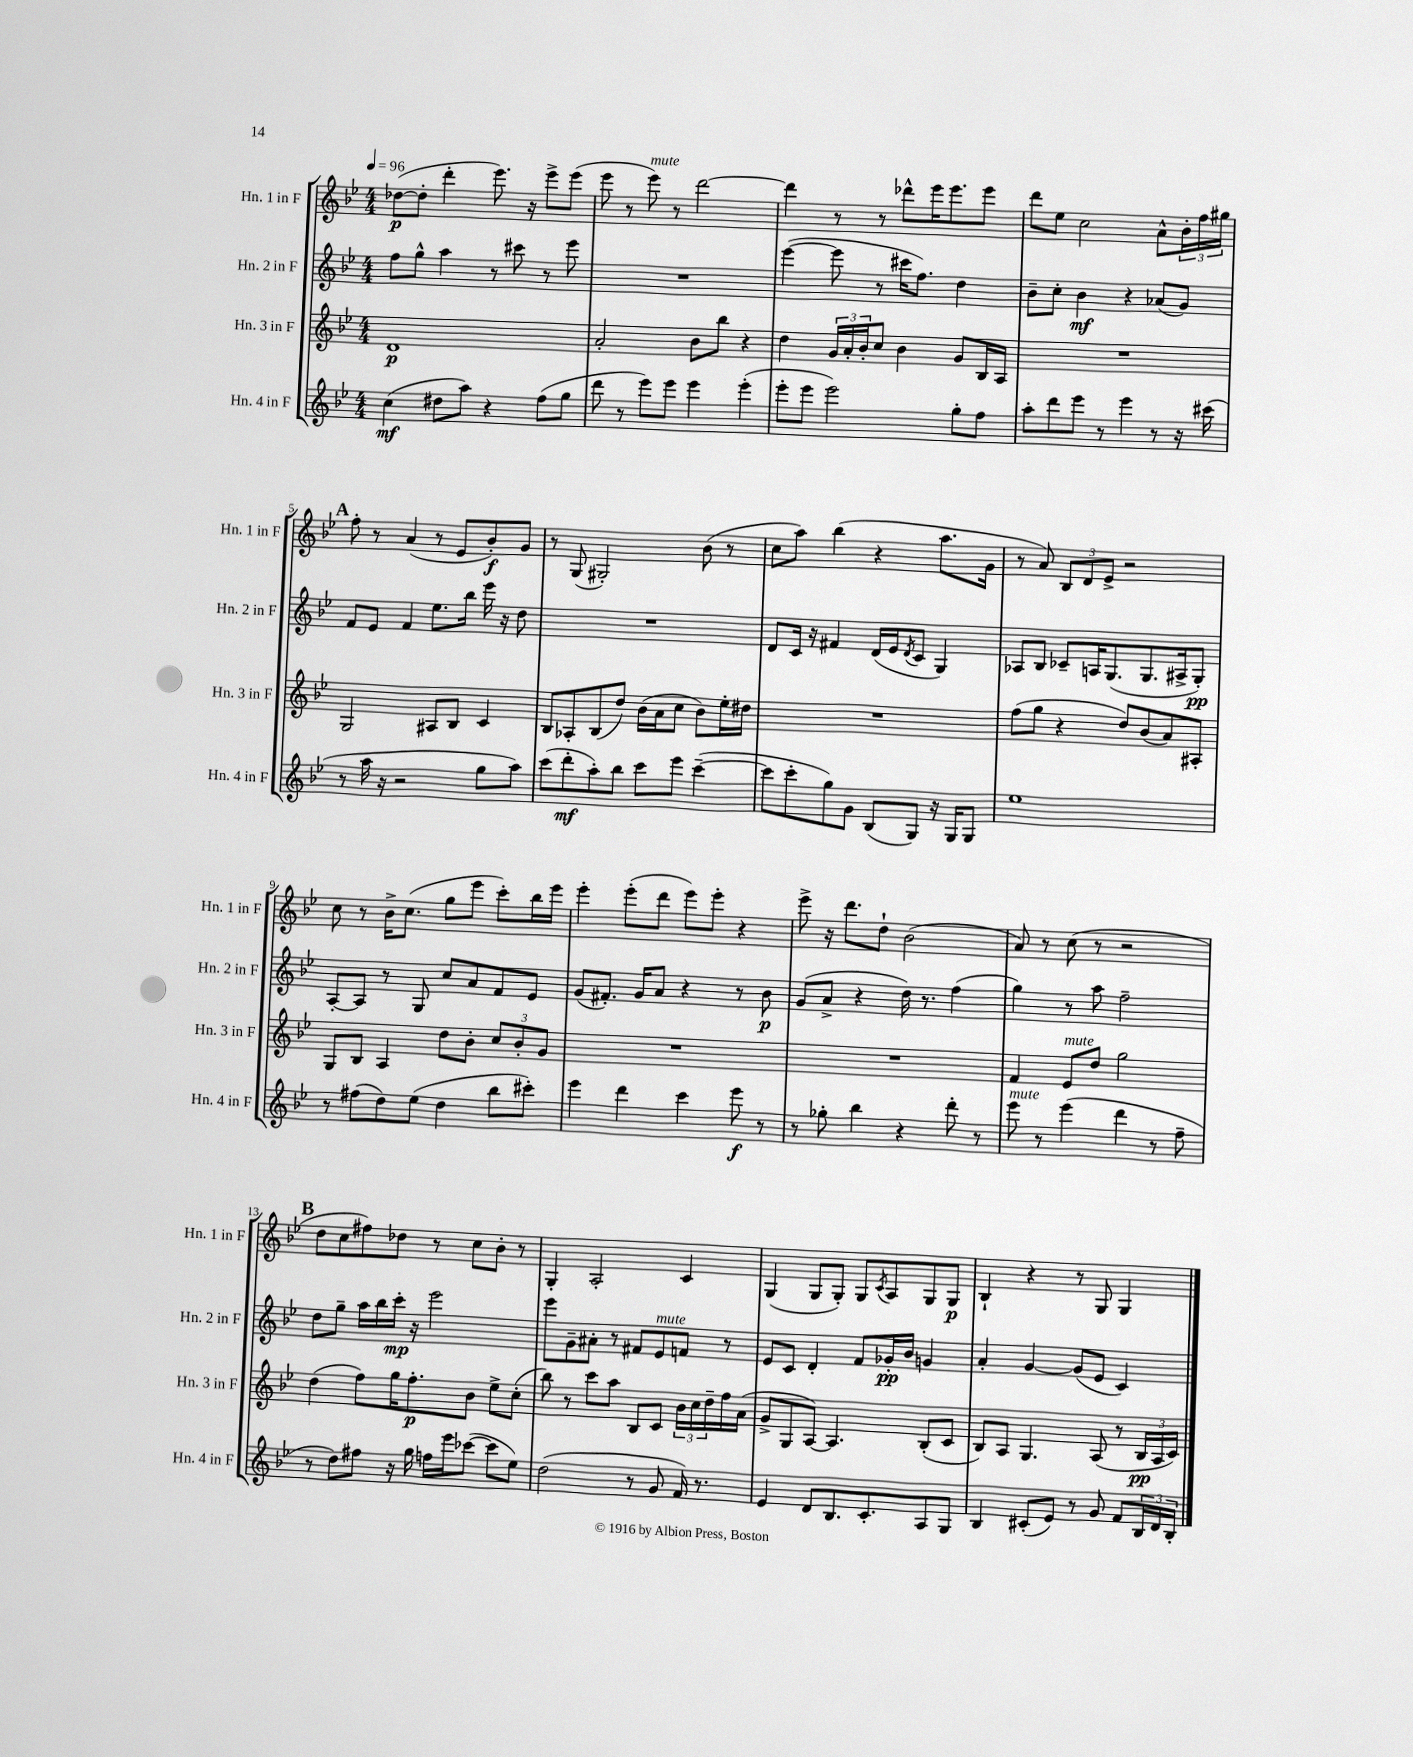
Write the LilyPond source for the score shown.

<<
\new StaffGroup <<
\new Staff = "s0" \with { instrumentName = "Hn. 1 in F" shortInstrumentName = "Hn. 1 in F" } {
    \clef treble \key bes \major \numericTimeSignature \time 4/4 \tempo 4 = 96
    des''8~\p( des''8-. d'''4-. ees'''8.) r16 ees'''8-> ees'''8( |
    ees'''8 r8 ees'''8^\markup { \italic "mute" }) r8 d'''2~ |
    d'''4 r8 r8 des'''8-^ ees'''16 ees'''8. ees'''8 |
    d'''8 ees''8 c''2 a'8-^ \tuplet 3/2 { bes'16-. f''16 gis''16 } |
    \mark \markup { \bold "A" } f''8-. r8 a'4( r8 ees'8 bes'8-.\f) g'8 |
    r8 g8( gis2-.) bes'8( r8 |
    c''8 a''8) bes''4( r4 a''8. g'16 |
    r8 a'8) \tuplet 3/2 { bes8 d'8 ees'8-> } r2 |
    c''8 r8 bes'16-> c''8.( g''8 ees'''8 c'''8-.) bes''16 ees'''16 |
    ees'''4-. ees'''8-.( d'''8 ees'''8) ees'''8-. r4 |
    ees'''8-> r16 d'''8. d''8-! bes'2( |
    a'8) r8 c''8( r8 r2 |
    \mark \markup { \bold "B" } d''8 c''8 fis''8) des''8 r8 c''8 bes'8-. r8 |
    g4-. a2-. c'4 |
    g4( g8 g8-.) g8 \acciaccatura { c'8 } a8 g8 g8\p |
    bes4-! r4 r8 g8 g4 \bar "|." |
}
\new Staff = "s1" \with { instrumentName = "Hn. 2 in F" shortInstrumentName = "Hn. 2 in F" } {
    \clef treble \key bes \major \numericTimeSignature \time 4/4
    f''8 g''8-^ a''4 r8 cis'''8 r8 ees'''8 |
    R1 |
    ees'''4~( ees'''8 r8 cis'''16 f''8.) d''4 |
    bes'8-- c''8-. bes'4\mf r4 aes'8( g'8) |
    \mark \markup { \bold "A" } f'8 ees'8 f'4 ees''8. bes''16 ees'''16 r16 d''8 |
    R1 |
    d'8 c'16 r16 fis'4 d'16( ees'16 \acciaccatura { d'8 } c'8 g4) |
    aes8 bes8 ces'8-- a16 g8.( g8. ais16-> g8-.\pp) |
    a8~-. a8 r8 g8 c''8 a'8 f'8 ees'8 |
    g'8( fis'8.-.) g'16 a'8 r4 r8 bes'8\p |
    g'8( a'8-> r4 d''16) r8. f''4( |
    g''4) r8 a''8 f''2-- |
    \mark \markup { \bold "B" } d''8 g''8-- a''16 bes''16 c'''16-.\mp r16 ees'''2 |
    ees'''8 g'8-- ais'8-. r8 fis'8 ees'8^\markup { \italic "mute" } f'8 r8 |
    ees'8 c'8 d'4-. f'8 ges'16-.\pp bes'16 g'4 |
    a'4-. g'4~ g'8( ees'8 c'4) \bar "|." |
}
\new Staff = "s2" \with { instrumentName = "Hn. 3 in F" shortInstrumentName = "Hn. 3 in F" } {
    \clef treble \key bes \major \numericTimeSignature \time 4/4
    d'1\p |
    a'2-. bes'8 bes''8 r4 |
    d''4 \tuplet 3/2 { g'16 a'16-. bes'16-. } c''8 bes'4 g'8 bes16 a16 |
    R1 |
    \mark \markup { \bold "A" } g2 ais8 bes8 c'4 |
    bes8 aes8-. bes8( d''8) bes'16( a'16 c''8 bes'8) ees''16-. dis''16 |
    R1 |
    f''8( g''8 r4 d''8) bes'8( a'8) ais8-. |
    g8 bes8 a4 d''8 bes'8-. \tuplet 3/2 { c''8 bes'8-. g'8 } |
    R1 |
    R1 |
    f'4 ees'8^\markup { \italic "mute" } d''8 g''2 |
    \mark \markup { \bold "B" } d''4( f''8) g''16 f''8.-.\p bes'8 ees''8-> c''8-.( |
    bes''8) r8 c'''8 a''8 bes8 c'8 \tuplet 3/2 { bes'16 c''16 d''16-- } f''16 a'16( |
    g'8-> g8 a8~) a4. bes8-.( c'8 |
    bes8) a8 g4. a8( r8 \tuplet 3/2 { bes16\pp a16 c'16) } \bar "|." |
}
\new Staff = "s3" \with { instrumentName = "Hn. 4 in F" shortInstrumentName = "Hn. 4 in F" } {
    \clef treble \key bes \major \numericTimeSignature \time 4/4
    c''4\mf( dis''8 a''8) r4 f''8( g''8 |
    d'''8 r8 ees'''8) ees'''8 ees'''4 ees'''4-.( |
    ees'''8-. ees'''8 ees'''2) g''8-. f''8 |
    a''8-. d'''8 ees'''8 r8 ees'''4 r8 r16 cis'''16( |
    \mark \markup { \bold "A" } r8 a''16 r16 r2 g''8 a''8) |
    c'''8( d'''8-.\mf a''8-.) bes''8 c'''8 ees'''8 c'''4~--( |
    c'''8 c'''8-. g''8) g'8 bes8( g8) r16 g16 g8 |
    ees''1 |
    r8 fis''8( d''8) ees''8( d''4 bes''8 cis'''8-.) |
    ees'''4 d'''4 c'''4 ees'''8\f r8 |
    r8 ges''8-. bes''4 r4 d'''8-. r8 |
    ees'''8^\markup { \italic "mute" } r8 ees'''4( d'''4 r8 f''8-- |
    \mark \markup { \bold "B" } r8 d''8) fis''8 r16 g''16 f''16 ees'''16 ces'''8~( ces'''8 ees''8) |
    d''2( r8 g'8 f'16) r8. |
    ees'4 d'8 bes8. c'8.-. a8 g8 |
    bes4 cis'8-.( ees'8) r8 g'8 f'8 \tuplet 3/2 { bes16 d'16 bes16-. } \bar "|." |
}
>>
>>
